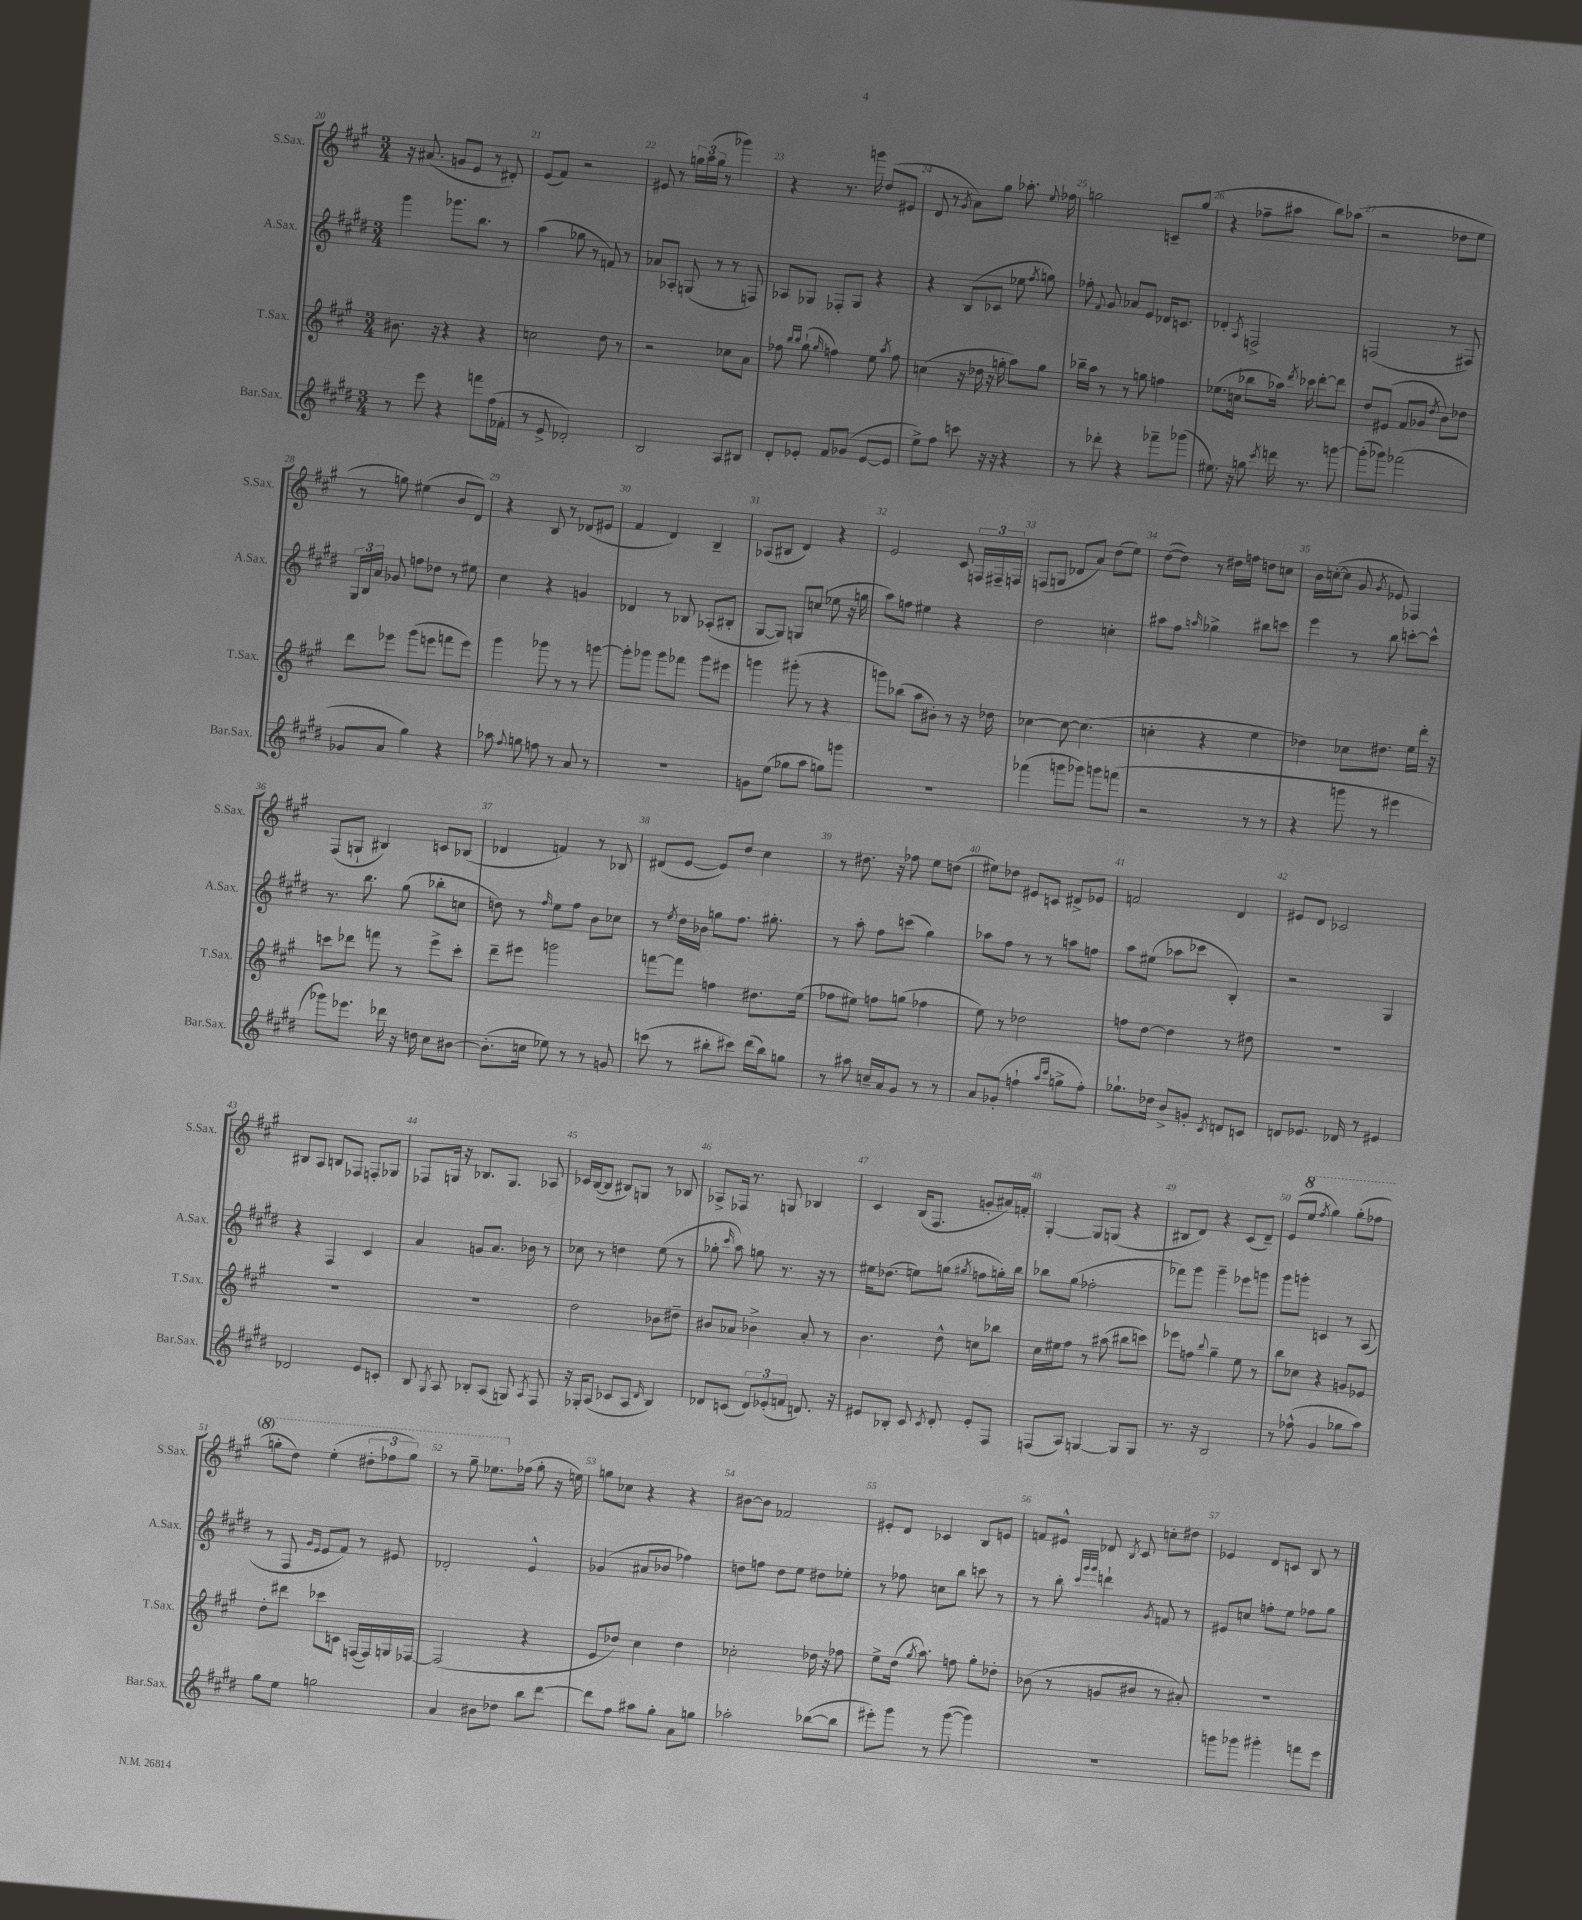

**kern	**kern	**kern	**kern
*part4	*part3	*part2	*part1
*staff4	*staff3	*staff2	*staff1
*I"Bar.Sax.	*I"T.Sax.	*I"A.Sax.	*I"S.Sax.
*I'Bar.Sax.	*I'T.Sax.	*I'A.Sax.	*I'S.Sax.
*clefG2	*clefG2	*clefG2	*clefG2
*k[f#c#g#d#]	*k[f#c#g#]	*k[f#c#g#d#]	*k[f#c#g#]
*M3/4	*M3/4	*M3/4	*M3/4
=20	=20	=20	=20
8r	8.b#X\	4ggg#\	16r
.	.	.	(8.a#X/
8eee\	.	.	.
.	16r	.	.
4r	4r	8.ggg-X\L	8gn/L
.	.	.	8e/J
.	.	8.bb\J	.
8fffn\L	4r	.	8r
(16ff#\L	.	8r	8d#X'/)
16f-X'\JJ	.	.	.
=21	=21	=21	=21
8r	2ccn\	(4aa\	(8e/L
8e^/	.	.	8f#/J)
2d-X'/)	.	8gg-X\	2r
.	.	8r	.
.	8dd\	8fn/)	.
.	8r	8r	.
=22	=22	=22	=22
2B/	2r	8a-X/L	8e#X/
.	.	8A-X'/J	8r
.	.	(8Gn/	24ggn\LL
.	.	.	(24aa\
.	.	.	24gg\JJ
.	.	8r	8r
8A/L	8cc-X\L	8r	4ggg-X\)
8B#X/J	8a\J	8Fn/)	.
=23	=23	=23	=23
8d#'/L	8ff-X\	8A-X/L	4r
.	16qqbb/LL	.	.
.	16qqbb/JJ	.	.
8e-X'/J	(8gg#`\	8G-X/J	.
.	16qqgg#/	.	.
8f#/L	4ffn\)	8F-X'/L	8.r
(8g-X/J	.	8G-/J	.
.	.	.	16gggn\
[8e-/L	8ee\	4r	(8dd/L
.	8qaa/	.	.
8e-/J]	8ff\	.	8e#X/J
=24	=24	=24	=24
8ee^\L)	(4ccn\	4r	8d/
8ff#\J	.	.	8r
.	.	.	8qg#/
8cccn\	16r	(8B/L	8a\L)
.	16dd-X\	.	.
16r	16r	8c-X/J	8gg#\J
16r	16ggn'\	.	.
4r	8aa\L)	8ee-X\	8.aa-X'\
.	.	8qff#/	.
.	8gg\J	8ggn\)	.
.	.	.	8qqee/
.	.	.	16ff-X\
=25	=25	=25	=25
8r	16bb-X~\LL	8ff-X'\	2ggn\
.	16aa\JJ	.	.
.	.	8qqf#/	.
8ddd-X'\	8r	8g#/	.
4r	8r	8a-X/L	.
.	8ggn\	8e/J	.
8fff-X~\L	4ffn\	16d-X/KL	8cn~/L
.	.	8.cn/J	.
(8ggg-X\J	.	.	(8gg/J
=26	=26	=26	=26
8.ee#X\)	(8.ee-X\L	4d-X'/	4r
16r	16ccn\Jk	.	.
.	.	8qA/	.
8ggn\	8bb-X\L	2Fn^/	8ff-X~\L
8qccc#/	.	.	.
16dddn\	16aa-X\Jk)	.	8aa#X\J
.	8qddd/	.	.
8.r	16ccc-X\	.	.
.	[8ddd'\L	.	8bb\L)
[8gggn\	8ddd\J]	.	(8aa-X\J
=27	=27	=27	=27
(8ggg'\L]	8dd/L	(2Fn/	2r
8ggg-X\J)	(8e#X/J	.	.
(2fff-X\	8f#/L	.	.
.	8g-X/J	.	.
.	8qdd/	.	.
.	8b\L)	8r	8dd-X\L
.	8dd-X\J	8F#X/)	8ee\J
!!LO:LB:g=z
=28	=28	=28	=28
8g-X/L	8ddd\L	24G#/LL	8r
.	.	24B/	.
.	.	24a/JJ	.
8a/J	8eee-X\J	8g-X/	8ggn\)
4gg#\)	(8ggg#\L	8ffn\L	(4ee#X\
.	8eeen\J	8dd-X\J	.
4r	8fffn\L	8r	8b/L
.	8eee\J)	8ee#X\	8d/J)
=29	=29	=29	=29
8aa-X\	4ggg#\	4cc#\	4r
8qqff#/	.	.	.
8ggn\	.	.	.
8ffn\	8ggg-X\	4r	8B/
8r	8r	.	8r
8a/	8r	4gn/	(8d-X/L
8r	[8gggn\	.	8e#X/J
=30	=30	=30	=30
2.r	8ggg'\L]	4d-X/	4f#/
.	8ggg-X\J	.	.
.	8ggg-\L	8r	4d/)
.	8fff-X\J	8B-X/	.
.	8ggg-\L	(8A-X'/L	4B~/
.	8eee#X\J	8B#X'/J	.
=31	=31	=31	=31
8gn\L	4gggn\	[8G#/L	(8A-X/L
(8ee\J	.	8G#/J])	8B#X/J
8gg-X\L	(8ggg#X'\	8Gn/L	4d/)
8aa\J	8r	(8ccn/J	.
8ggn\L)	4r	8ee-X\	4r
8gggn\J	.	16r	.
.	.	16ggn\	.
=32	=32	=32	=32
2.r	8gggn\L)	8aa\L)	2e/
.	(8bb-X\J	8ffn\J	.
.	8aa\L	4ee#X\	.
.	8b#X'\J)	.	.
.	8r	4r	8c#/
.	16r	.	24Fn/LL
.	.	.	24F#X~/
.	16dd-X\	.	.
.	.	.	24Fn/JJ
=33	=33	=33	=33
(4fff-X\	[4cc-X\	2dd#\	(8Fn/L
.	.	.	8Gn/J
8gggn\L	8cc-\_	.	8d-X/L
8ggg-X\J)	(4.cc-\]	.	8a/J)
8gggn\L	.	4ccn'\	(8dd\L
(8fffn\J	.	.	8ee\J)
=34	=34	=34	=34
2r	4ccn'\	8aa#X\L	([8dd\L
.	.	8ff#\J	8dd\J])
.	.	16qqaan/	.
.	4r	4gg-X^\	8r
.	.	.	16dd#X\LL
.	.	.	16ffn\JJ
8r	4ee\	8bb#X\L	8ddn\L
8r	.	8cccn\J	8ccn\J
=35	=35	=35	=35
4r	4dd-X\)	4eee\	16b\LL
.	.	.	([16ccn'\J
.	.	.	8cc\J]
8gggn\	8cc-X\L	8r	8g#/
.	.	.	8qg#/
8r	8.dd#X\J	8bb\	8e-X/)
4eee#X\	.	[8cccn'\L	4F-X/
.	16ee\LL	.	.
.	16ddd'\JJ	8ccc^^\J]	.
.	16r	.	.
!!LO:LB:g=z
=36	=36	=36	=36
8ggg-X\L)	8cccn\L	8.r	(8F#/L
8.eee-X\J	8ddd-X\J	.	8Gn`/J
.	.	8.bb\	.
.	8fffn\	.	4B#X/)
16ddd-X\	.	.	.
16r	8r	(8gg#\	.
16ddn\	.	.	.
8cc#\L	8eee^\L	8bb-X'\L	8cn/L
[8b#X\J	8ccc'\J	8ccn\J	(8B-X/J
=37	=37	=37	=37
(8.b#'\L]	8ddd~\L	8ddn\)	4d-X/
.	8eee#X\J	8r	.
16ccn\Jk	.	.	.
.	.	16qqff#/	.
8ee-X\)	2gggn\	8ee\L	4fn/)
8r	.	8ff#\J	.
8r	.	8b\L	8r
8gn/	.	8cc-X\J	8B-X/
=38	=38	=38	=38
(8cccn\	[8fffn\L	8r	(8d#X/L
.	.	8qee/	.
8r	8fff\J]	16dd#\LL	[8e/J
.	.	16b-X\JJ	.
8bb#X'\L	4ffn\	8ggn\L	8e/L])
8ccc#X\J)	.	8.ff#\J	8dd/J
(16ddd#\LL	8.dd#X\L	.	4cc#\
16bb#\J)	.	8.gg#X'\	.
8ggn\J	.	.	.
.	(16ee\Jk	.	.
=39	=39	=39	=39
8r	8ff-X\L	8r	8r
8aa#X\	8ee#X\J)	8aa'\	8.dd#X\
16ccn~/LL	8ffn\L	8ff#\L	.
16a/J	.	.	16r
8g#/J	(8ggn\J	(8cccn\J	8ff-X\
8r	4ff-X\	4gg#\)	8ee\L
8r	.	.	(8ddn\J
=40	=40	=40	=40
8a/L	8ee\)	8aa-X\L	8ee#X\L)
(8g-X'/J	8r	8ff#\J	8dd-X\J
4ffn`\	2dd-X\	8r	8e#X/L
.	.	8r	8cn/J
16qqaa/LL	.	.	.
16qqccc#/JJ	.	.	.
8ggn^\L	.	8aan\L	8d#X^/L
8ff'\J)	.	8ffn\J	8e-X/J
=41	=41	=41	=41
8.gg-X`\L	8ffn\L	8aa\L	2fn/
.	[8dd\J	(8ee#X\J	.
16dd-X\Jk	.	.	.
8b^/L	4dd\]	8aa-X\L	.
8gn'/J	.	8ccc-X\J	.
8qc#/	.	.	.
8dn/L	8r	4B'/)	4d/
8cn/J	8dd#X\	.	.
=42	=42	=42	=42
8dn/L	2.r	2r	8e#X/L
8.e-X/J	.	.	8d/J
.	.	.	2c-X/
16d-X/	.	.	.
8r	.	.	.
4e#X/	.	4G#/	.
!!LO:LB:g=z
=43	=43	=43	=43
2d-X/	2.r	4r	8B#X/L
.	.	.	8A/J
.	.	4F#/	8Bn/L
.	.	.	8F-X/J
8e/L	.	4c#/	8Fn'/L
8cn'/J	.	.	8G-X/J
=44	=44	=44	=44
8B/	2.r	4a/	8F-X/L
8qG#/	.	.	.
8A/	.	.	16Gn/Jk
.	.	.	16r
8B-X'/L	.	8gn/L	8.B-X/L
(8A/J	.	8.a/J	.
.	.	.	8.G/J
8Gn/)	.	.	.
.	.	16b-X\	.
8qA/	.	.	.
8F#/	.	8r	8A-X/
=45	=45	=45	=45
16r	2dd\	8cc-X\	16c-X/LL
16G-X'/KL	.	.	([16B/J
(8A/J	.	8r	8B/J]
8c-X/L	.	4ddn\	8B#X/L)
8A/J	.	.	8Gn/J
16qqd#/	.	.	.
4B/)	8b-X\L	(8ee\	8r
.	8dd#X~\J	8r	8B-X/
=46	=46	=46	=46
8d-X/L	8b#X/L	8gg-X'\	8A-X^/L
.	.	16qqccc#/	.
(8cn/J	8a-X/J	8aa\)	16F-X/Jk
.	.	.	8.r
12d-/L)	4b-X^\	8ggn\	.
(12e-X'/	.	.	.
.	.	8.r	8Gn/
12fn/J	.	.	.
8.dn/)	8a-'/	.	4B-X/
.	.	16r	.
.	8r	8r	.
16r	.	.	.
=47	=47	=47	=47
8e#X/L	4.b\	16ee#X\KL	4c#/
.	.	(8.dd-X\J	.
8B-X'/J	.	.	.
8c#/	.	8een\L)	(16B/KL
.	.	.	8.F#/J
8qc#/	.	.	.
8d#'/	8dd^^\	(8ggn\J	.
.	.	8qgg#X/	.
8e#'/L	8ccn\L	8ffn\L	8gn'/L
8F#/J	8bb-X\J	16ggn'\L)	16a#X/L)
.	.	16bb\JJ	16fn'/JJ
=48	=48	=48	=48
(8Fn/L	16cc#\LL	8bb-X\L	[4G#'/
.	16ee#X\J	.	.
8A/J)	8ff#\J	(8gg#\J	.
[4Gn/	8r	2ff-X'\	8G#/L]
.	(8aa#X\	.	(8Gn/J
8G/L]	8bb#X\L	.	4r
8G/J	8cccn\J)	.	.
=49	=49	=49	=49
8.r	8eee-X\L	8fff-X\L)	8B#X/L
.	8ffn\J	8ggg#\J	8d/J)
16r	.	.	.
.	8qqbb/	.	.
2B/	4gg#~\	4ggg#~\	4r
.	8ee\	8eee-X\L	(8c#/L
.	8r	8gggn\J	8d~/J)
=50	=50	=50	=50
8r	8bb\L	8ggg#\L	(8e/L
*	*	*	*8va
(8ff-X^^\	8cc-X\J	8gggn'\J	8eee/J
.	.	.	8qfff#/
4g#/	4r	4cn/	4ggg#\)
8gg-X\L	8gn/L	8r	(8ggg#'\L
8aa\J)	8e-X/J	(8A/	8fff-X\J
!!LO:LB:g=z
=51	=51	=51	=51
8gg#\L	8dd'\L	8r	8gggn'\L
8ee\J	8ddd#X\J	8F#/	8ddd\J)
.	.	16qqg#/LL	.
.	.	16qqe/JJ	.
2ggn\	8ccc-X\L	8e/L	(4eee'\
.	8cn\J	8f#/J)	.
.	([16Fn/LL	8r	12ddd#X'\L
.	16F/])	.	.
.	.	.	12fff-X\
.	16Gn/	8e#X/	.
.	.	.	12ggg\J)
.	[16F-X/JJ	.	.
=52	=52	=52	=52
4a/	(2F-/]	2d-X'/	8r
.	.	.	8ggg#~\
8b#X\L	.	.	8.eee-X\L
8dd-X\J	.	.	.
*	*	*	*X8va
.	.	.	(16ff-X\Jk
8bb\L	4r	4e^^/	8gg#'\
[8ddd#\J	.	.	16r
.	.	.	16een\)
=53	=53	=53	=53
8ddd#\L]	8e/L	(4g-X/	8ggn\L
8ff#\J	8dd-X/J)	.	8cc-X\J
8aa#X\L	4cc#\	8a#X/L	4r
8gg#'\J	.	8b-X/J	.
8a\L	4dd-\	4ff-X\)	4r
8ggn\J	.	.	.
=54	=54	=54	=54
2aa-X'\	2cc-X'\	8ddn\L	[8b#X\L
.	.	8ffn\J	8b#\J]
.	.	8dd\L	2f-X/
.	.	8ee\J	.
([8bb-X\L	16dd-X\	8dd#X\L	.
.	16r	.	.
8bb-\J]	8ff-X\	8ee-X'\J	.
=55	=55	=55	=55
8eee#X'\L)	8ee^\L	8r	8e#X'/L
8ggg#\J	(16dd\Jk	8ff-X\	8d/J
.	8qgg#/	.	.
.	8.aa\)	.	.
8r	.	8ccn\L	4c-X/
([8ggg#\	8ffn\	8bb\J	.
4ggg#\])	8gg#'\L	8cccn\	8B/L
.	8dd-X'\J	8r	8en/J
=56	=56	=56	=56
2.r	(8b-X\	8r	8fn/L
.	8r	8bb'\	8e#X^^/J
.	.	32qqccc#/LLL	.
.	.	32qqggg#/	.
.	.	32qqggg#/JJJ	.
.	8gn/L	4dddn`\	8d-X/
.	.	.	8qB/
.	8b#X/J	.	8c#/
.	.	8qg#/	.
.	8r	8fn/	8ccn'\L
.	8a#X'/)	8r	8dd#X\J
=57	=57	=57	=57
8gggn\L	2.r	8e#X/L	4e-X/
8ggg-X\J	.	8ccn/J	.
4ggg#X'\	.	8ffn'\L	8d/L
.	.	8ee\J	8cn/J
8fffn\L	.	8ff-X\L	8B/
8eee\J	.	8gg#\J	8r
==	==	==	==
*-	*-	*-	*-
